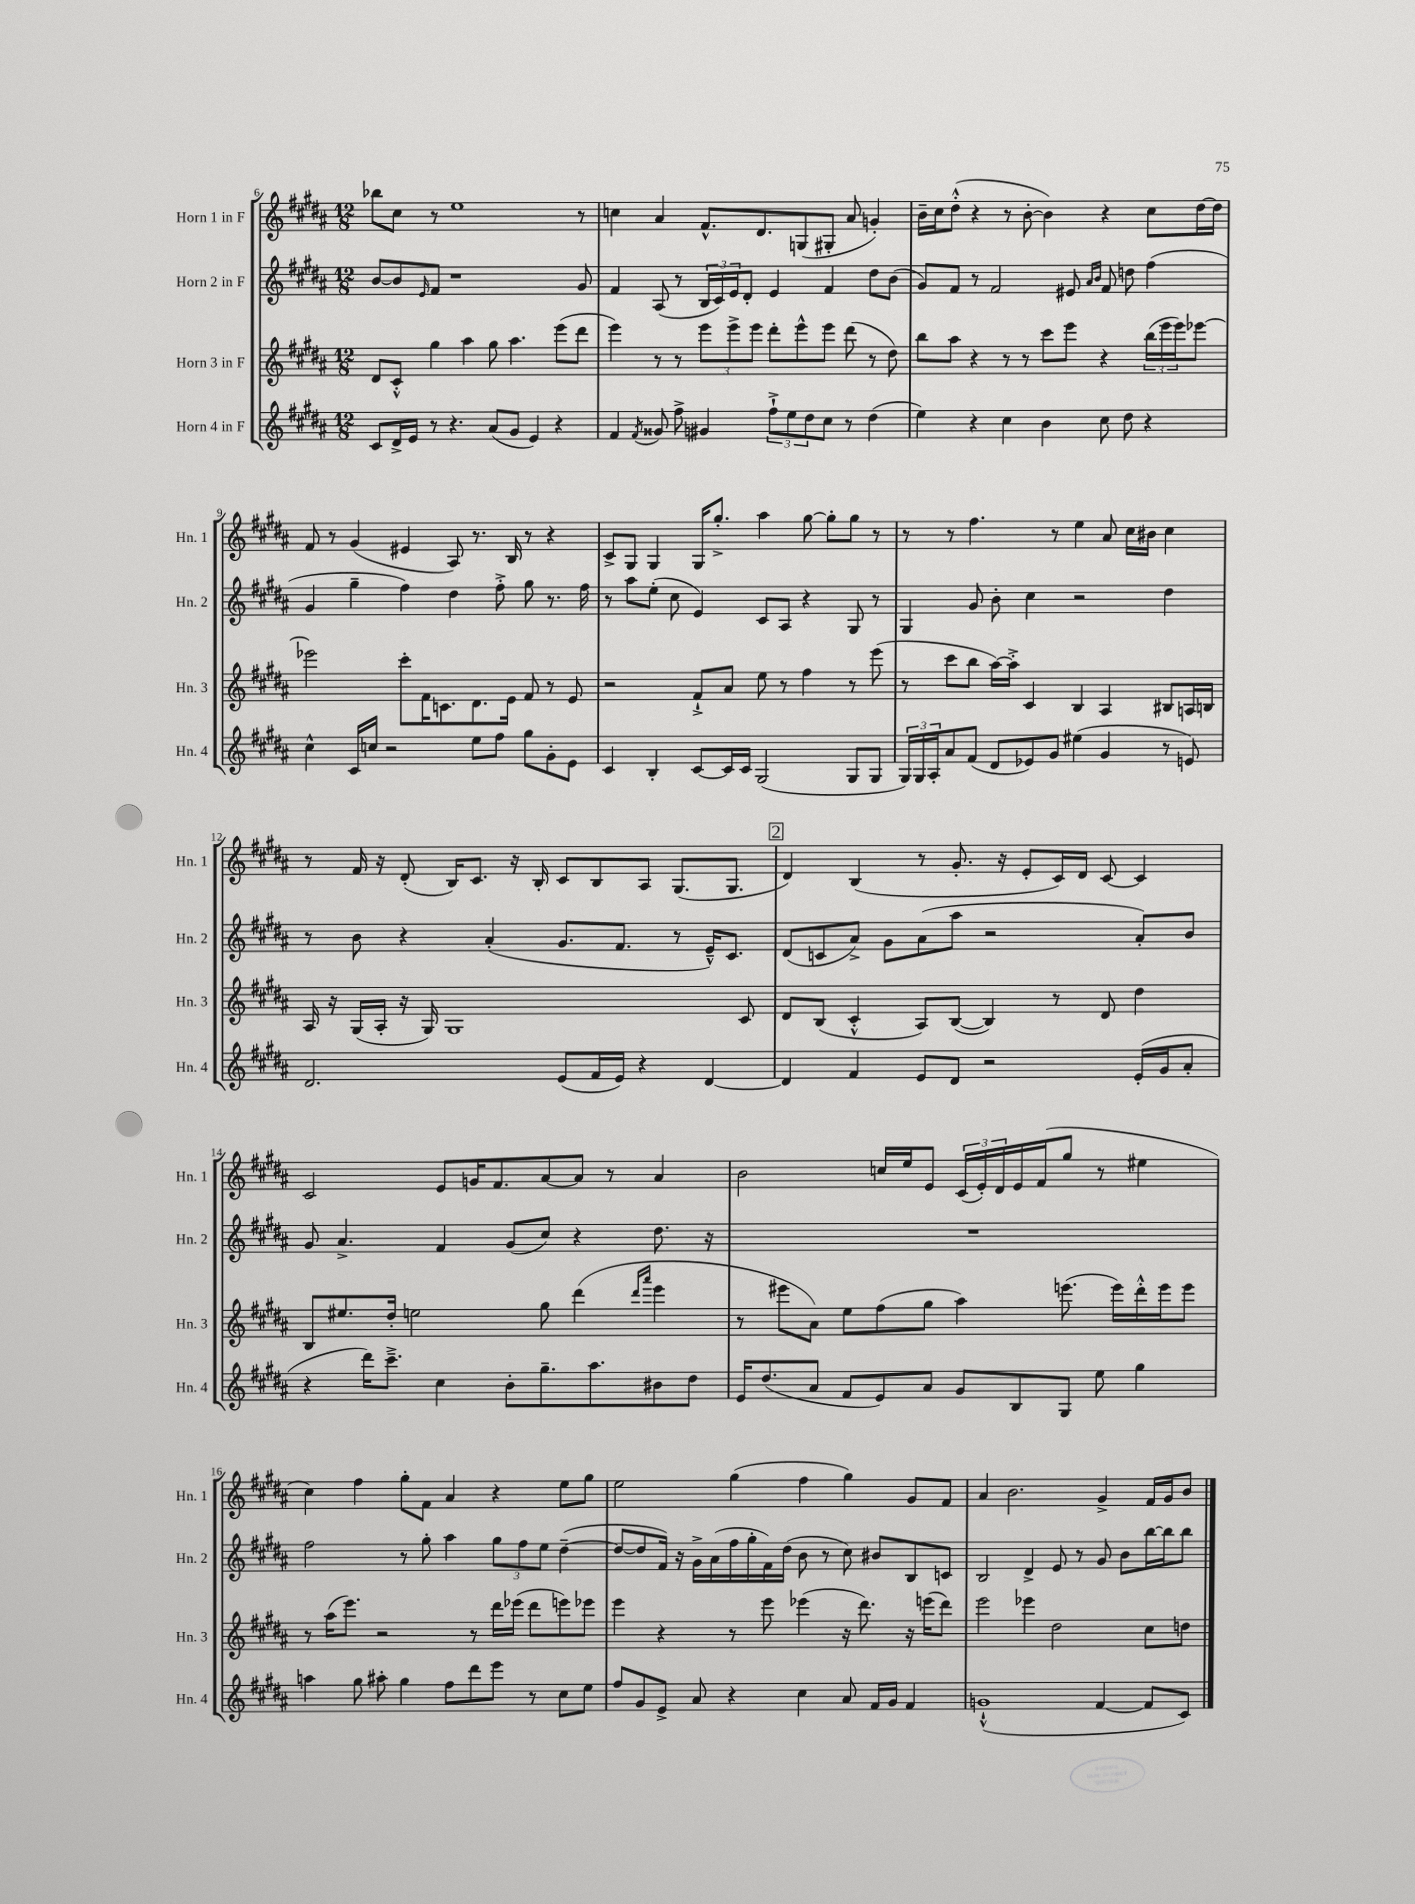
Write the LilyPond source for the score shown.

<<
\new StaffGroup <<
\new Staff = "s0" \with { instrumentName = "Horn 1 in F" shortInstrumentName = "Hn. 1" } {
    \clef treble \key b \major \numericTimeSignature \time 12/8
    bes''8 cis''8 r8 e''1 r8 |
    c''4 ais'4 fis'8.-^ dis'8. g8( gis8-. ais'8 g'4-.) |
    b'16-- cis''16 dis''8-.-^( r4 r8 b'8~-. b'4) r4 cis''8 dis''16~ dis''16 |
    fis'8 r8 gis'4( eis'4 ais8) r8. b16 r8 r4 |
    cis'8-> gis8 gis4 gis16 gis''8.-.-> ais''4 gis''8~ gis''8-. gis''8 r8 |
    r8 r8 fis''4. r8 e''4 ais'8 cis''16 bis'16 cis''4 |
    r8 fis'16 r16 dis'8-.( b16) cis'8. r16 b16-. cis'8 b8 ais8 gis8.( gis8. |
    \mark \markup { \box "2" } dis'4) b4( r8 gis'8.-. r16 e'8-. cis'16) dis'16 cis'8~ cis'4 |
    cis'2 e'8 g'16 fis'8. ais'8~ ais'8 r8 ais'4 |
    b'2 c''16 e''16 e'8 \tuplet 3/2 { cis'16( e'16-.) dis'16 } e'16 fis'16( gis''8 r8 eis''4 |
    cis''4) fis''4 gis''8-. fis'8 ais'4 r4 e''8 gis''8 |
    e''2 gis''4( fis''4 gis''4) gis'8 fis'8 |
    ais'4 b'2. gis'4-> fis'16 gis'16 b'8 \bar "|." |
}
\new Staff = "s1" \with { instrumentName = "Horn 2 in F" shortInstrumentName = "Hn. 2" } {
    \clef treble \key b \major \numericTimeSignature \time 12/8
    b'8~ b'8 \grace { e'16 } fis'8 r1 gis'8 |
    fis'4 ais8( r8 \tuplet 3/2 { b16 cis'16) e'16 } dis'8-. e'4 fis'4 dis''8 b'8( |
    gis'8) fis'8 r8 fis'2 eis'8 \grace { ais'16 b'16 } fis'8 d''8 fis''4( |
    gis'4 gis''4-- fis''4) dis''4 fis''8-.-> gis''8 r8. fis''16 |
    r8 ais''8 e''8-.( cis''8 e'4) cis'8 ais8 r4 gis8 r8 |
    gis4 gis'8 b'8-. cis''4 r2 dis''4 |
    r8 b'8 r4 ais'4-.( gis'8. fis'8. r8 e'16---^) cis'8. |
    \mark \markup { \box "2" } dis'8( c'8 ais'8->) gis'8 ais'8( ais''8 r2 ais'8-.) b'8 |
    gis'8 ais'4.-> fis'4 gis'8( cis''8) r4 dis''8. r16 |
    R1. |
    fis''2 r8 gis''8-. ais''4 \tuplet 3/2 { gis''8 fis''8 e''8 } dis''4~--( |
    dis''8~ dis''8 fis'16) r16 gis'16-> ais'16( fis''16 gis''16-. fis'16) dis''16( b'8 r8 cis''8) bis'8 b8 c'8 |
    b2 dis'4-> e'8 r8 gis'8 b'8 b''16~ b''16 b''8 \bar "|." |
}
\new Staff = "s2" \with { instrumentName = "Horn 3 in F" shortInstrumentName = "Hn. 3" } {
    \clef treble \key b \major \numericTimeSignature \time 12/8
    dis'8 cis'8-.-^ gis''4 ais''4 gis''8 ais''4. e'''8( dis'''8 |
    e'''4) r8 r8 \tuplet 3/2 { e'''8 e'''8-> e'''8 } dis'''8-. e'''8-^ e'''8 dis'''8( r8 dis''8) |
    b''8 ais''8 r4 r8 r8 cis'''8 e'''8 r4 \tuplet 3/2 { b''16( e'''16 e'''16) } ees'''8~ |
    ees'''2 cis'''8-. fis'16 c'8. dis'8. e'16 fis'8 r8 e'8 |
    r2 fis'8-!-> ais'8 e''8 r8 fis''4 r8 e'''8( |
    r8 cis'''8 b''8 ais''16~) ais''16-.-> cis'4 b4 ais4 bis8 a16 b16 |
    ais16 r16 gis16( ais16-. r16 gis16) gis1 cis'8 |
    \mark \markup { \box "2" } dis'8 b8( cis'4-.-^ ais8) b8~( b4) r8 dis'8 dis''4 |
    b8 eis''8. dis''16-. e''2 gis''8 dis'''4( \grace { dis'''16 ais'''16 } e'''4 |
    r8 eis'''8 ais'8) e''8 fis''8( gis''8 ais''4) e'''8.( e'''16) dis'''16-.-^ e'''16 e'''8 |
    r8 ais''16( e'''8.) r2 r8 dis'''16 ees'''16( dis'''8 e'''8) ees'''8 |
    e'''4 r4 r8 e'''8 ees'''4( r16 dis'''8.) r16 e'''16( dis'''8) |
    e'''2 ees'''4 dis''2 cis''8 d''8 \bar "|." |
}
\new Staff = "s3" \with { instrumentName = "Horn 4 in F" shortInstrumentName = "Hn. 4" } {
    \clef treble \key b \major \numericTimeSignature \time 12/8
    cis'8 dis'16-> e'16 r8 r4. ais'8( gis'8 e'4) r4 |
    fis'4 \acciaccatura { fis'8 } gisis'8 fis''8-> gis'4 \tuplet 3/2 { fis''8-!-> e''8 dis''8 } cis''8 r8 dis''4( |
    e''4) r4 cis''4 b'4 cis''8 dis''8 r4 |
    cis''4-^ cis'16 c''16 r2 e''8 fis''8 gis''8 gis'8-. e'8 |
    cis'4 b4-. cis'8~ cis'16 cis'16 gis2( gis8 gis8 |
    \tuplet 3/2 { gis16) gis16 ais16-. } ais'8 fis'8( dis'8 ees'8) gis'8 eis''4( gis'4 r8 e'8) |
    dis'2. e'8( fis'16 e'16) r4 dis'4~ |
    \mark \markup { \box "2" } dis'4 fis'4 e'8 dis'8 r2 e'16-.( gis'16 ais'8-. |
    r4 dis'''16) cis'''8.---> cis''4 b'8-. gis''8.-- ais''8. bis'8 dis''8 |
    e'16 dis''8.( ais'8 fis'8 e'8) ais'8 gis'8 b8 gis8 e''8 gis''4 |
    a''4 gis''8 ais''8-. gis''4 fis''8 dis'''8 e'''8 r8 cis''8 e''8 |
    fis''8 gis'8 e'8-> ais'8 r4 cis''4 ais'8 fis'16 gis'16 fis'4 |
    g'1-!-^( fis'4~ fis'8 cis'8) \bar "|." |
}
>>
>>
\layout { \context { \Score currentBarNumber = #6 } }
